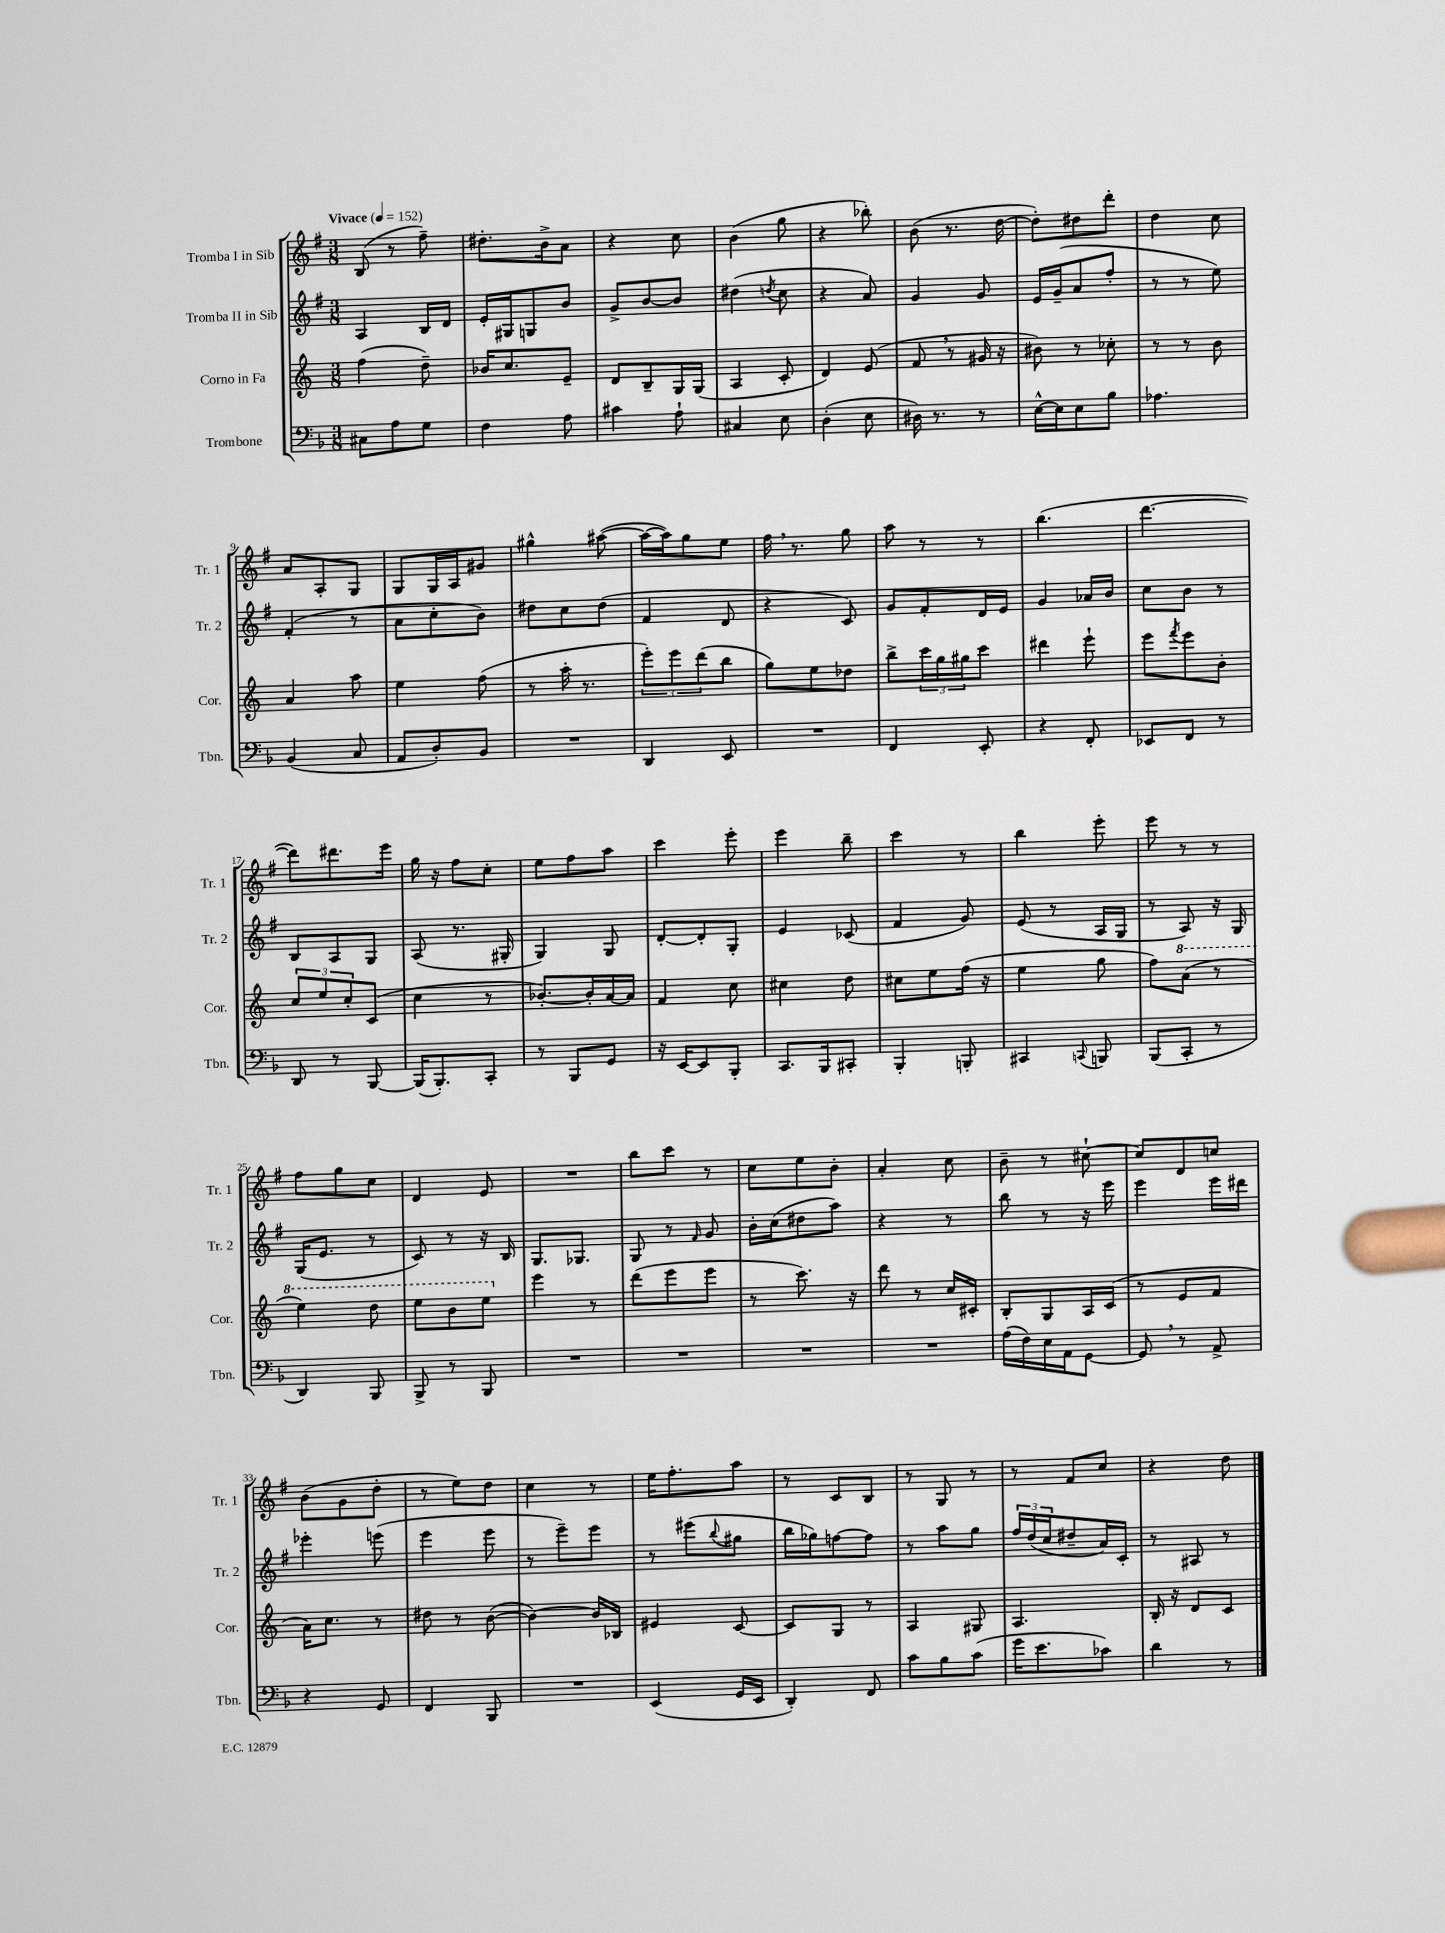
<<
\new StaffGroup <<
\new Staff = "s0" \with { instrumentName = "Tromba I in Sib" shortInstrumentName = "Tr. 1" } {
    \clef treble \key g \major \numericTimeSignature \time 3/8 \tempo "Vivace" 4 = 152
    b8( r8 fis''8--) |
    dis''8.-. b'16-> a'8 |
    r4 c''8 |
    b'4( g''8 |
    r4 bes''8-.) |
    b'8( r8. d''16~ |
    d''8-.) dis''8 d'''8-. |
    d''4 c''8 |
    a'8 a8-. g8 |
    g8 g16 a16 gis'8 |
    gis''4-^ ais''8~( |
    ais''16~ ais''16) g''8 e''8 |
    fis''16 \breathe r8. g''8 |
    a''8 r8 r8 |
    b''4.( |
    d'''4.~ |
    d'''8) dis'''8. e'''16 |
    g''16 r16 fis''8 c''8-. |
    e''8 fis''8 a''8 |
    c'''4 e'''8-. |
    e'''4 b''8-- |
    c'''4 r8 |
    b''4 e'''8-. |
    e'''8 r8 r8 |
    fis''8 g''8 c''8 |
    d'4 e'8 |
    R4. |
    b''8 c'''8 r8 |
    c''8 e''8 b'8-. |
    a'4-. c''8 |
    b'8-- r8 cis''8~-! |
    cis''8 d'8 c''8 |
    b'8( g'8 d''8-. |
    r8 e''8) d''8 |
    c''4 r8 |
    e''16 fis''8.-. a''8 |
    r8 c'8 b8 |
    r8 g8 r8 |
    r8 fis'8 c''8 |
    r4 d''8 \bar "|." |
}
\new Staff = "s1" \with { instrumentName = "Tromba II in Sib" shortInstrumentName = "Tr. 2" } {
    \clef treble \key g \major \numericTimeSignature \time 3/8
    a4 b16 d'16 |
    e'16-. gis16 g8 b'8 |
    g'8-> b'8~ b'8 |
    dis''4( \acciaccatura { d''8 } c''8 |
    r4 a'8) |
    g'4 g'8 |
    e'16 g'16--( a'8 fis''8-. |
    r8 r8 e''8) |
    fis'4-.( r8 |
    a'8 c''8-. b'8) |
    dis''8 c''8 dis''8( |
    fis'4 d'8 |
    r4 c'8) |
    g'8 fis'8-. d'16 e'16 |
    g'4 aes'16 b'16 |
    c''8 b'8 r8 |
    b8 a8 g8 |
    a8( r8. gis16-. |
    g4) g8 |
    d'8~-. d'8-. g8-. |
    e'4 ces'8( |
    fis'4 g'8) |
    e'8( r8 a16 g16 |
    r8 a8) r16 g16 |
    g16( e'8. r8 |
    c'8) r8 r16 b16 |
    g8. ges8. |
    g8 r8 \grace { fis'16 } g'8 |
    b'16-. c''16( dis''8 a''8) |
    r4 r8 |
    b''8 r8 r16 e'''16 |
    e'''4 e'''16 dis'''16 |
    ees'''4-. e'''8( |
    e'''4 e'''8 |
    r8 e'''8--) e'''8 |
    r8 eis'''8( \appoggiatura { b''8 } gis''8 |
    b''16 ges''16) f''8~ f''8 |
    r8 a''8 g''8 |
    \tuplet 3/2 { fis''16 d''16( c''16 } dis''8-- a'16) c'16-. |
    r8 ais8 r8 \bar "|." |
}
\new Staff = "s2" \with { instrumentName = "Corno in Fa" shortInstrumentName = "Cor." } {
    \clef treble \key c \major \numericTimeSignature \time 3/8
    f''4( d''8--) |
    bes'16 c''8. e'8-- |
    d'8 b8-- g16 g16( |
    a4 c'8-. |
    d'4) e'8( |
    f'8 \breathe r8 gis'16 r16 |
    bis'8) r8 ces''8-. |
    r8 r8 b'8 |
    a'4 a''8 |
    e''4 f''8( |
    r8 a''16-. r8. |
    \tuplet 3/2 { e'''8-.) e'''8 d'''8( } b''8 |
    g''8) e''8 des''8 |
    b''8-> \tuplet 3/2 { c'''16 g''16 gis''16 } c'''8 |
    dis'''4 e'''8-! |
    e'''8 \acciaccatura { f'''8 } e'''8 b'8-. |
    \tuplet 3/2 { c''8 e''8 c''8-. } c'8( |
    c''4 r8 |
    bes'8.~-.) bes'16-. a'16~ a'16 |
    f'4 c''8 |
    cis''4 d''8 |
    cis''8 e''8 f''16( r16 |
    e''4 g''8 |
    f''8) \ottava #1 a''8( r8 |
    e'''4) d'''8 |
    e'''8 b''8 e'''8 \ottava #0 |
    e'''4 r8 |
    d'''8( e'''8 e'''8 |
    r8 c'''8.) r16 |
    d'''8 r8 c''16 cis'16-. |
    b8-. g8 a16 c'16( |
    r8 e'8 f'8 |
    a'16) c''8. r8 |
    dis''8 r8 b'8~( |
    b'4~) b'16 bes16 |
    eis'4 c'8~ |
    c'8 g8 r8 |
    a4 gis8 |
    a4. |
    b16-. r16 d'8 c'8 \bar "|." |
}
\new Staff = "s3" \with { instrumentName = "Trombone" shortInstrumentName = "Tbn." } {
    \clef bass \key f \major \numericTimeSignature \time 3/8
    cis8 a8 g8 |
    f4 a8 |
    cis'4 a8-! |
    cis4 e8 |
    d4-.( e8 |
    dis16) r8. r8 |
    e16~-^ e16 e8 bes8 |
    aes4. |
    bes,4( c8 |
    a,8 d8-.) bes,8 |
    R4. |
    d,4 e,8 |
    R4. |
    f,4 e,8-. |
    r4 f,8-. |
    ees,8 f,8 r8 |
    d,8 r8 bes,,8~ |
    bes,,16( bes,,8.-.) c,8-. |
    r8 bes,,8 g,8 |
    r16 e,16~ e,8 bes,,8-. |
    c,8. bes,,16 cis,8-. |
    bes,,4-. b,,8-. |
    cis,4 \appoggiatura { c,8 } b,,8 |
    bes,,8( c,8-. r8 |
    d,4) bes,,8 |
    bes,,8-> r8 bes,,8 |
    R4. |
    R4. |
    R4. |
    R4. |
    a16( f16) e16 a,16 g,8~ |
    g,8 \breathe r8 a,8-> |
    r4 g,8 |
    f,4 bes,,8 |
    R4. |
    e,4( g,16 e,16 |
    d,4-.) f,8 |
    c'8 bes8 c'8( |
    g'16 e'8. ces'8) |
    d'4 r8 \bar "|." |
}
>>
>>
